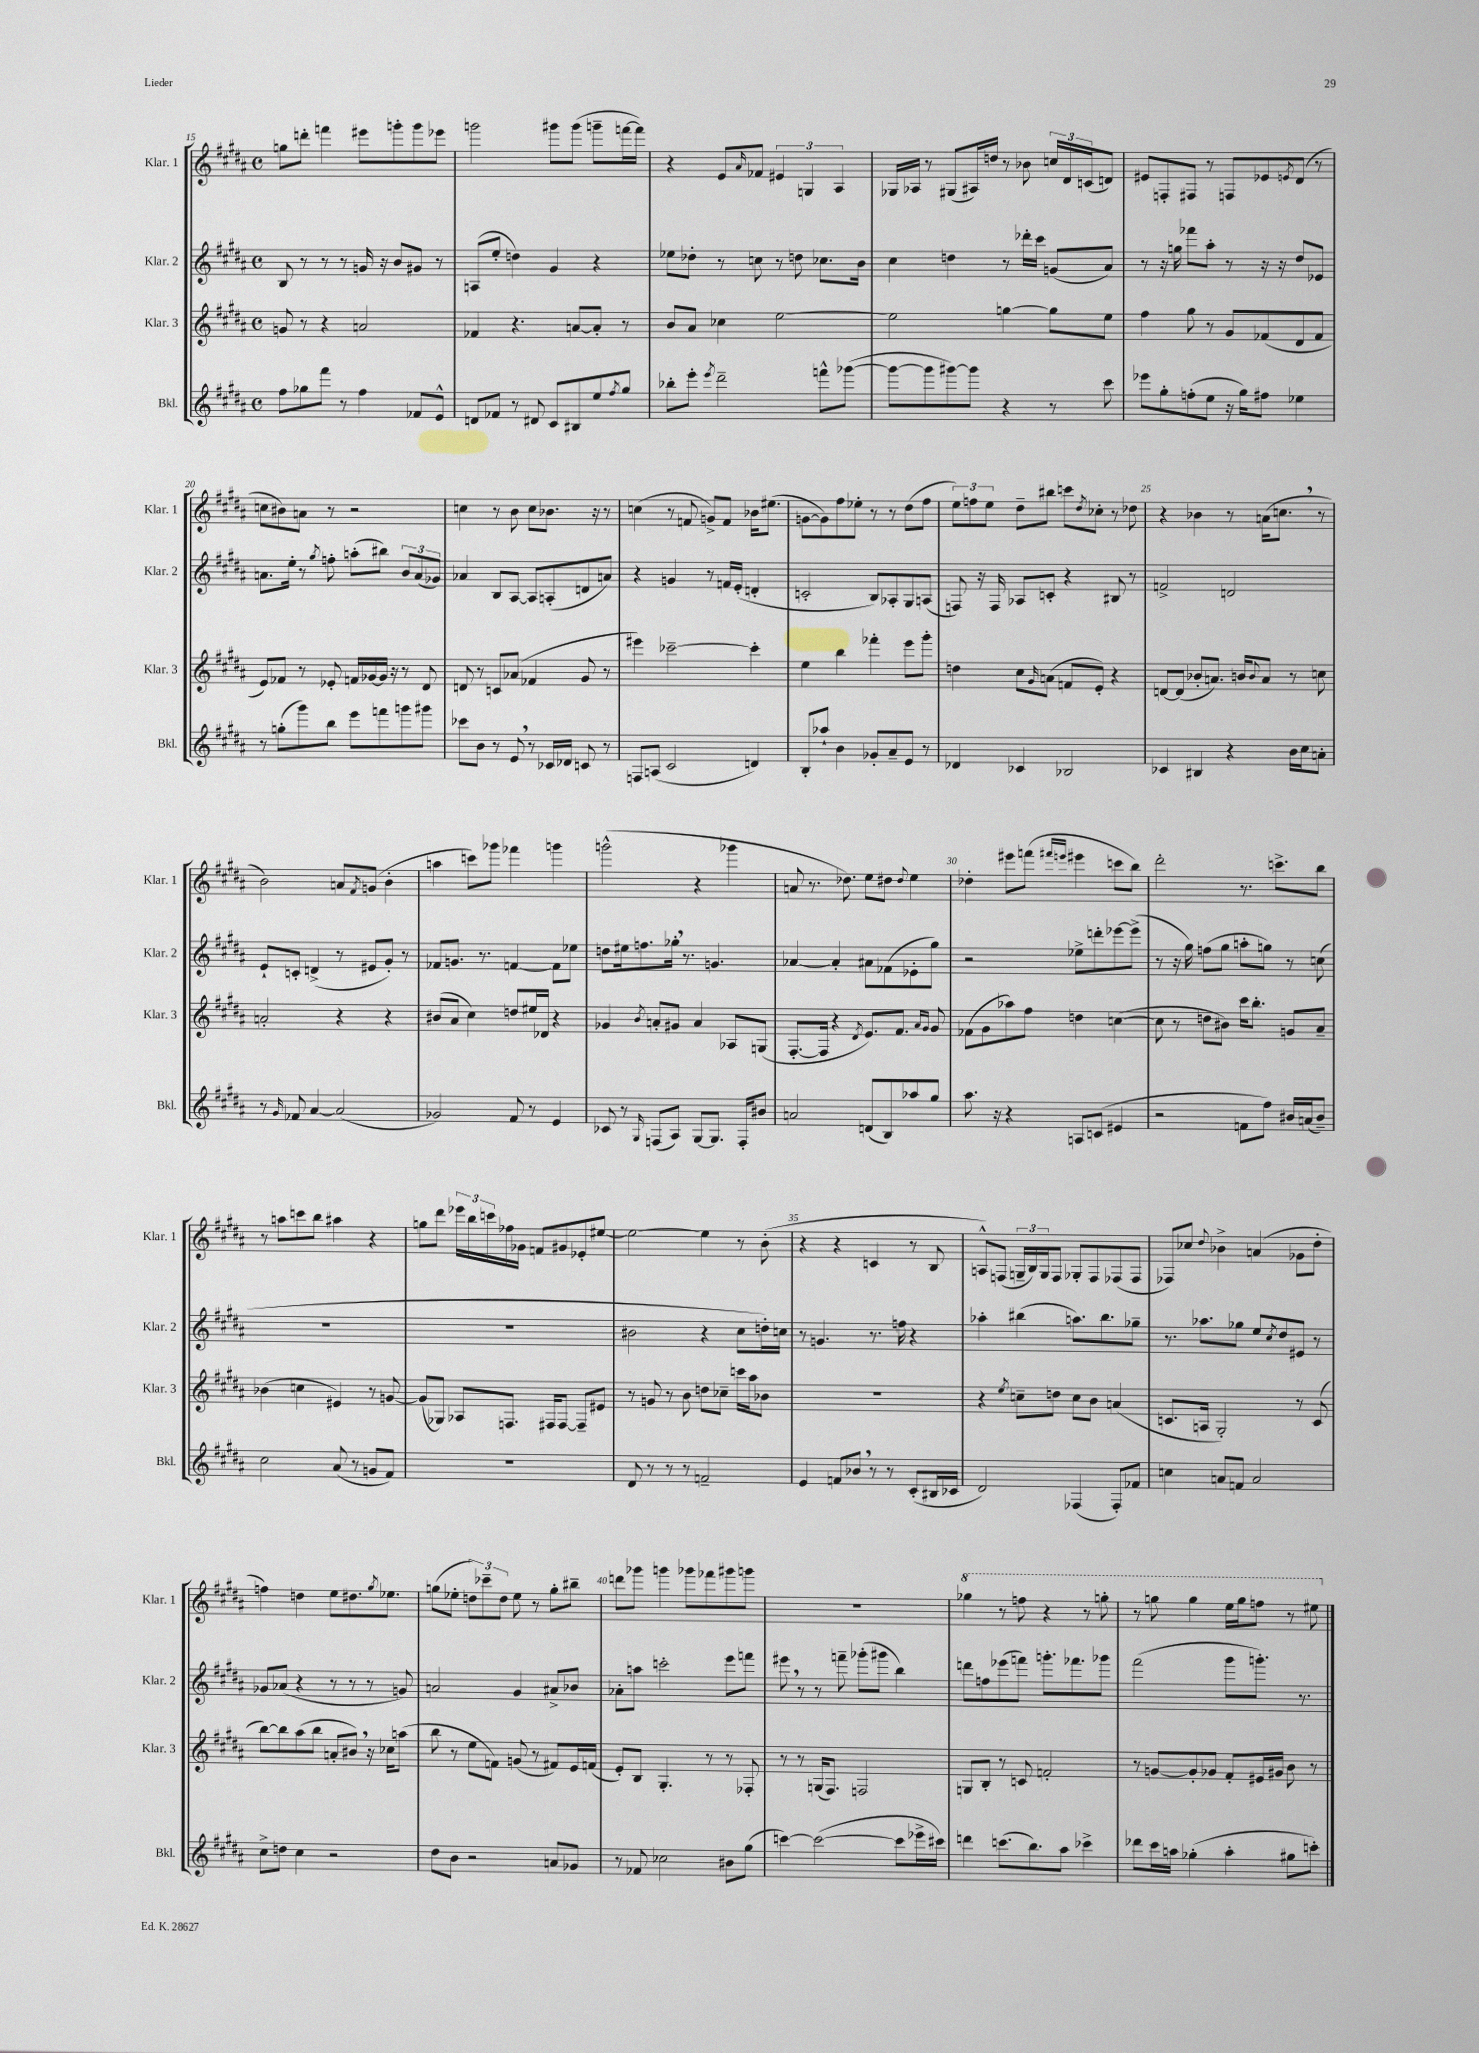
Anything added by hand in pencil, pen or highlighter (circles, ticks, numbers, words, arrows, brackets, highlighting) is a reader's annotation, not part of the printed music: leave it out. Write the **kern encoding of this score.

**kern	**kern	**kern	**kern
*staff4	*staff3	*staff2	*staff1
*clefG2	*clefG2	*clefG2	*clefG2
*k[f#c#g#d#a#]	*k[f#c#g#d#a#]	*k[f#c#g#d#a#]	*k[f#c#g#d#a#]
*M4/4	*M4/4	*M4/4	*M4/4
*met(c)	*met(c)	*met(c)	*met(c)
8ff#	8g	8B	8gg
8gg-	8r	8r	8ddd'
8fff#	4r	8r	4fff
8r	.	8r	.
4ff#	2a	16g	8eee#
.	.	16r	.
.	.	8b	8ggg'
8f-	.	8g#	8ggg
8e^^	.	8r	8eee-
=	=	=	=
8d	4f-	(8A	2ggg
8f-	.	8ee'	.
8r	4.r	4dd)	.
8d#	.	.	.
8c#	.	4g#	8ggg#
8B#	[8a	.	(8ggg#
8ee	8a']	4r	8ggg~
8qff#	.	.	.
8gg#	8r	.	[16fff
.	.	.	16fff])
=	=	=	=
8bb-'	8b	8ee-	4r
8eee'	8a#	8dd-'	.
8qeee	.	.	.
2ddd#~	4cc-	8r	8e
.	.	.	16qqa#
.	.	8cc	8f-
.	[2ee	8r	6e#
.	.	8dd	.
.	.	.	6G
8fff^^	.	8.cc-	.
.	.	.	6A#
([8ggg-	.	.	.
.	.	16b	.
=	=	=	=
8ggg-_	2ee]	4cc#	16G-
.	.	.	16A-
8ggg-]	.	.	8r
[8ggg#)	.	4dd	(8G#
8ggg#]	.	.	16A#)
.	.	.	16dd
4r	[4gg	8r	8r
.	.	16ddd-'	8b-
.	.	16ccc#	.
8r	8gg]	(8g	24cc
.	.	.	24d#
.	.	.	(24c
8ccc#	8ee	8a#)	8d)
=	=	=	=
8eee-	4ff#	8r	8e#
8gg#'	.	16r	8F'
.	.	16gg	.
(8ff'	8gg#	8fff-	8F#
8ee	8r	8aa#'	8r
16r	8g#	8r	8F
16gg#)	.	.	.
8ff#	(8f-	16r	8e-
.	.	16r	.
.	.	.	8qe
4ee-	8d#	8dd#	(8d#
.	8f-	8e-	8r
=	=	=	=
8r	8e)	8.a	8cc
(8gg'	8f-	.	8b#)
.	.	16ee'	.
8ggg#)	8r	8r	8a
.	.	8qgg#	.
8bb	8e-'	8ff'	8r
8eee	16f	(8aa'	2r
.	[16g-	.	.
8fff	16g-]	8bb#)	.
.	16r	.	.
8ggg	8r	12b	.
.	.	(12a	.
8ggg#	8d#	.	.
.	.	12g-)	.
=	=	=	=
8ccc-	8d	4a-	4cc
8b	8r	.	.
8r	8c	8B	8r
8e	(8a-	[8A#	8b
8r	4f-	8A#]	8cc
16c-	.	(8A'	8.b-
16d-	.	.	.
8c	8g#	8d	.
.	.	.	16r
8r	8r	8a)	8r
=	=	=	=
8F	4eee#)	4r	(4cc
(8A	.	.	.
2c#	[2ccc-~	4g	8r
.	.	.	8f
.	.	8r	8g^)
.	.	16f	8f
.	.	(16e'	.
4d)	4ccc-']	4d'	16b-
.	.	.	(8.ee#
=	=	=	=
8B'	4ee	2c'	[8g
8aa-`	.	.	8g])
4b	4bb	.	8ff#
.	.	.	8ee-'
8g-'	4fff-'	8B)	8r
8a#~	.	8A-'	8r
8e	8eee	8G#	(8dd#
8r	8ggg#'	(8A	8ff#
=	=	=	=
4d-	4dd	8F)	12ee)
.	.	.	12ff
.	.	16r	.
.	.	.	12ee
.	.	16F	.
4c-	8cc#	8A-	8dd#~
.	16qqg#	.	.
.	(8a	8c'	8bb#
2B-	8f	4r	8ccc
.	.	.	8qdd#
.	8e')	.	8cc-'
.	4r	8B#	8r
.	.	8r	8dd-
=	=	=	=
4c-	[8d	2f^	4r
.	(8d]	.	.
4B#	8b-'	.	4b-
.	8.a)	.	.
4r	.	2d	8r
.	16b	.	.
.	8qqb	.	.
.	8a	.	(16a
.	.	.	8.cc
16b	8r	.	.
16cc#	.	.	.
8a'	8cc	.	8r
=	=	=	=
8r	2a'	8e`	2b)
16qqg#	.	.	.
8f-	.	8c'	.
[4a#	.	(4d^	.
(2a#]	4r	8r	8a
.	.	.	8qf#
.	.	8e#	(8g
.	4r	8g#')	4b'
.	.	8r	.
=	=	=	=
2g-)	(8b#	8f-	4aa
.	8a#	8.g	.
.	4cc#)	.	8ccc)
.	.	8.r	.
.	.	.	8ggg-
8f#	8dd	[4f	4fff-
8r	16ee#	.	.
.	16d-	.	.
4e	4r	8f]	4ggg
.	.	8ee-	.
=	=	=	=
8c-	4g-	8dd	(2ggg^^
8r	.	16ee#	.
.	.	8.ff	.
16qqG#	8qb	.	.
(8F	8a'	.	.
8A#)	8g#	16gg-'	.
.	.	8.r	.
[8G#	4a	.	4r
8.G#]	.	4.g	.
.	8A-	.	4ggg-
16F'	.	.	.
8b#	(8G	.	.
=	=	=	=
2a	[8.F#'	[4a-	8a
.	.	.	8.r
.	16F#]	.	.
.	4r	4a-']	.
.	.	.	8.dd-)
.	8qd#	.	.
(8d	8.e)	8a#	8ee
8B)	.	(8f-	8dd#
.	8.f#	.	.
.	.	.	8qqdd#
8aa-	.	8e-'	4ee
.	16qqa#	.	.
.	16qqg#	.	.
8gg#	8g#	8gg#)	.
=	=	=	=
8.aa#	(8f-	2r	4dd-'
.	8g#	.	.
16r	.	.	.
4r	8aa-)	.	8eee#
.	8ff#	.	(8fff
.	.	.	16qqfff#
.	.	.	16qqeee
8A	4dd	8ee-^	4eee#
(8c	.	8ddd'	.
4e#	([4cc	[8eee-	8ccc
.	.	(8eee-^]	8bb)
=	=	=	=
2r	8cc]	8r	2ddd#'
.	8r	16r	.
.	.	16gg#)	.
.	8dd	(8ff	.
.	8b#)	8gg#	.
8f	16ccc#	8aa'	8.r
.	8.bb'	.	.
8ff#)	.	8gg)	.
.	.	.	8.ccc^
16b#	8g	8r	.
(16a	.	.	.
8b#~)	8a#~	(8cc	8bb
=	=	=	=
2cc#	(4b-	1r	8r
.	.	.	8aa
.	4cc	.	8ccc
.	.	.	8bb
(8a#	4e#)	.	4aa#
8r	.	.	.
8g	8r	.	4r
8f#)	[8g	.	.
=	=	=	=
1r	(8g]	1r	8gg
.	8G-)	.	8ddd#
.	8A-	.	24eee-
.	.	.	24bb
.	.	.	24ccc
.	8.F	.	16ff-
.	.	.	16g-
.	.	.	8f
.	16F#	.	.
.	[8F#	.	8g#
.	8F#~]	.	8e-'
.	8e#	.	[8ee#
=	=	=	=
8d#	8r	2b#	2ee#_
8r	8g	.	.
8r	8r	.	.
8r	8b	.	.
2f~	8dd	4r	4ee#]
.	8cc-~	.	.
.	16ccc	8cc#	8r
.	16aa#	.	.
.	8b-	16dd')	(8b'
.	.	16cc	.
=	=	=	=
4e	1r	8r	4r
.	.	4.g	.
8f	.	.	4r
8b-	.	.	.
8r	.	8.r	4c
8r	.	.	.
.	.	16ff	.
(8c#'	.	4r	8r
16B#	.	.	8B
16c-	.	.	.
=	=	=	=
2d#)	4r	4aa-'	8A^^)
.	.	.	(8F
.	8qee	.	.
.	8cc~	(4bb#	24G~
.	.	.	24B)
.	.	.	24G
.	8dd	.	8F
(4F-	8cc	8.aa)	8G-'
.	8b	.	8F
.	.	8.bb#	.
8F-')	(4a	.	(8F-
8f-	.	8gg-~	8F-
=	=	=	=
4cc	8.c	8.r	8F-)
.	.	.	8cc-
.	16A	8.aa-	.
.	.	.	8qqdd#
8a	2G#')	.	4b-^
8f	.	8gg-	.
2a	.	8ee	(4a
.	.	8qcc#	.
.	.	8dd#	.
.	8r	8e#	8g-
.	(8c	8r	8dd#'
=	=	=	=
8cc#^	[8bb)	8g-	4ff)
8dd	8bb]	(8a-	.
4cc#	(8aa#	4r	4dd
.	8bb	.	.
2r	8a'	8r	8ee
.	8b#)	8r	8.dd#
.	16r	8r	.
.	.	.	8qgg#
.	16cc-	.	8.ee-
.	(8aa	8g)	.
=	=	=	=
8dd#	8bb	2a	(8gg
8b	8r	.	8ee-'
2r	8ee	.	12dd)
.	.	.	12ccc-~
.	8f)	.	.
.	.	.	12dd
.	(8g	4g#	8ee-
.	8r	.	8r
8a	8f#)	8a#^	8gg'
8g-	16e	8b-	8bb#~
.	(16f	.	.
=	=	=	=
8r	8e')	8a-'	8ddd
8f-	8B	8aa	8ggg-
2cc-	4.G#'	2ccc'	4ggg
.	.	.	8ggg-
.	8r	.	8fff-
8b#	8r	8eee	8ggg#
(8gg#	8F-'	8fff	8ggg
=	=	=	=
[4ccc)	8r	8eee#	1r
.	8r	8r	.
(2ccc_	(16G	8r	.
.	8.F#)	.	.
.	.	8fff~	.
.	2F	(8ggg-'	.
.	.	8ggg#	.
8ccc]	.	4bb)	.
16eee-^	.	.	.
16ccc#)	.	.	.
=	=	=	=
4ddd	8G	8ddd	4ggg-
.	8B'	8ff	.
(8.ccc	8r	(8eee-	8r
.	8c	8fff)	8fff
8.bb)	.	.	.
.	2f'	8.ggg'	4r
8aa#	.	.	.
.	.	8.fff-	.
4ccc-^	.	.	8r
.	.	8ggg-	8ggg'
=	=	=	=
8ddd-	8r	(2fff#	8r
16ccc#	[8g	.	8ggg
16aa	.	.	.
(4gg-'	8g']	.	4ggg
.	8g-	.	.
4aa'	8f#'	8ggg#	16eee
.	.	.	16ggg
.	16e#	8.ggg')	8fff
.	16g#	.	.
8gg#	8b	.	8r
.	.	8.r	.
8ccc')	8r	.	8eee#
==	==	==	==
*-	*-	*-	*-
